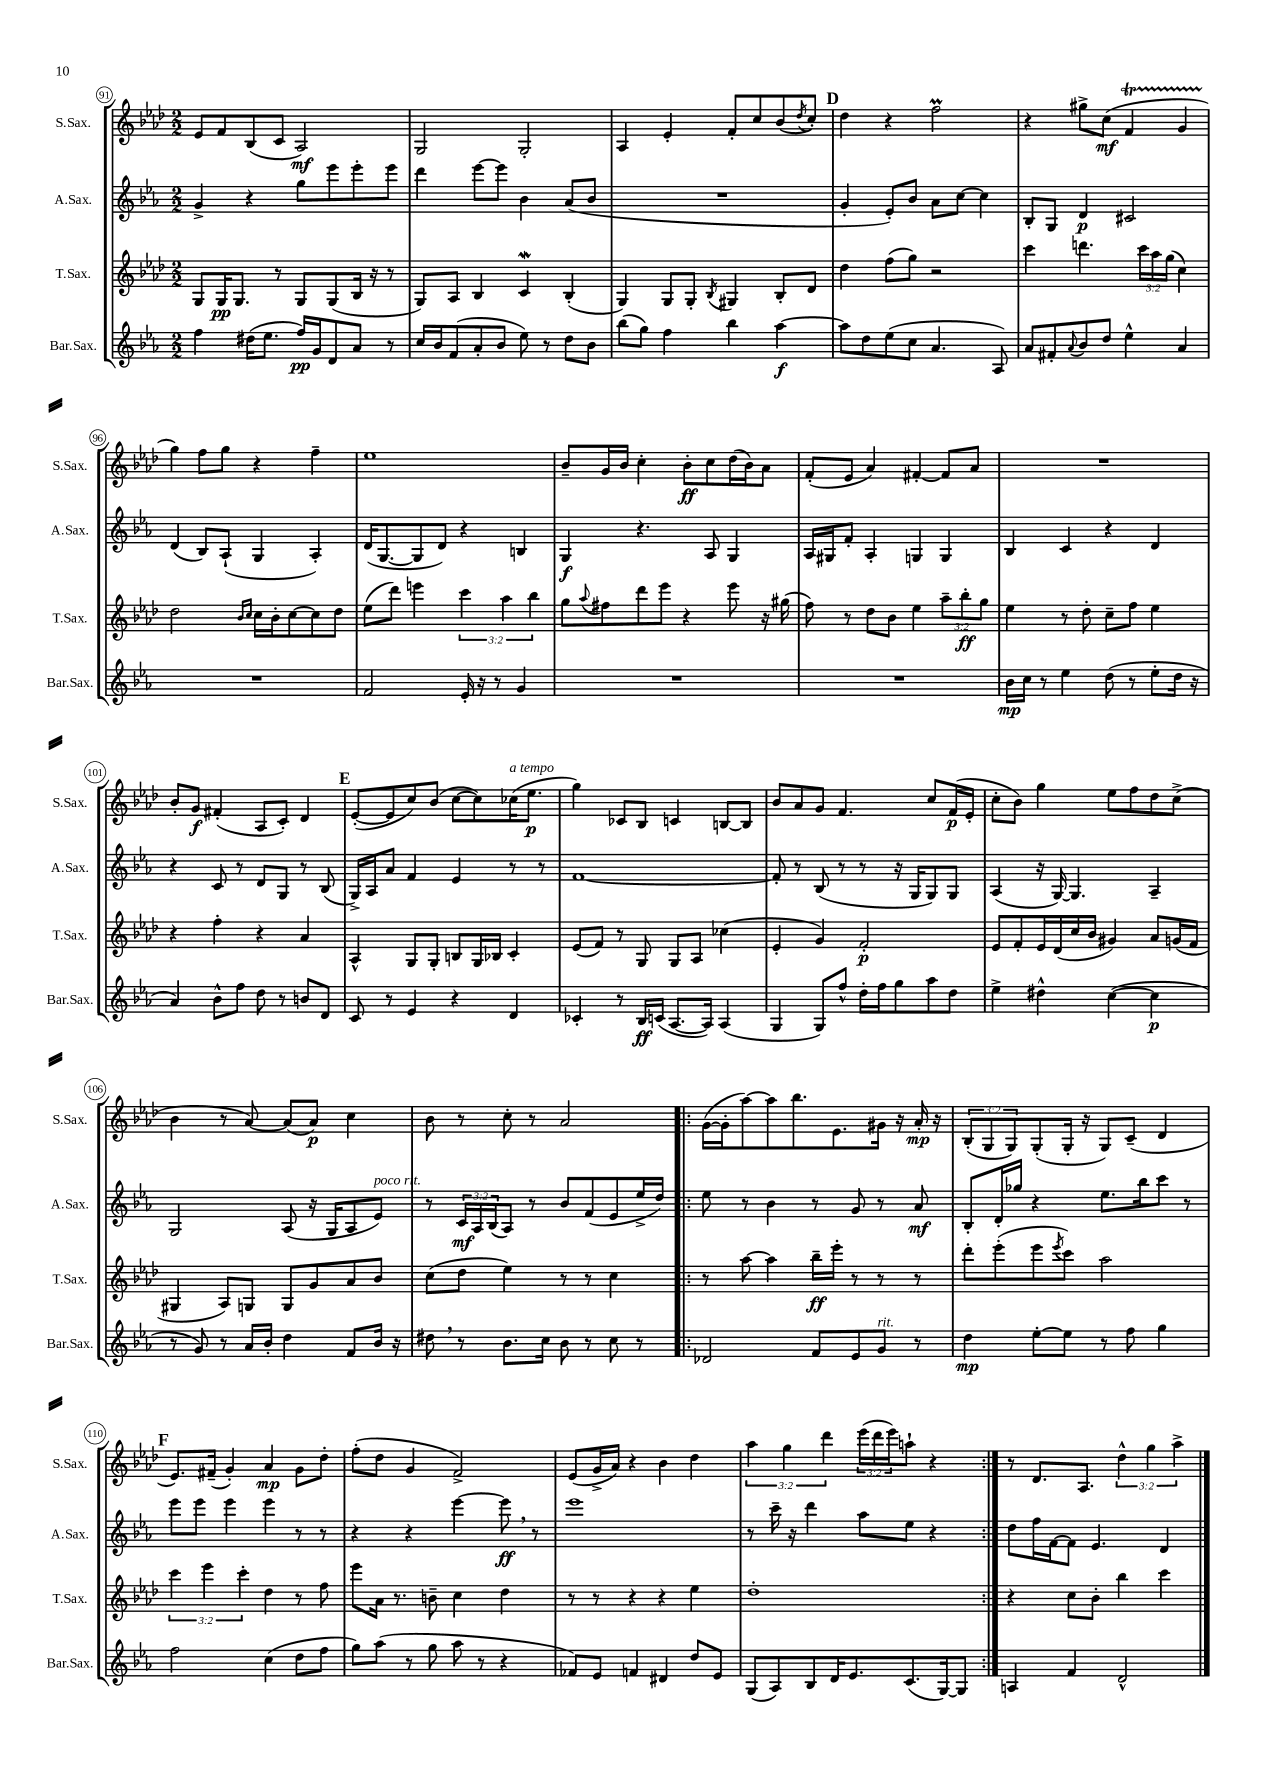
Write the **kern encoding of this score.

**kern	**dynam	**kern	**dynam	**kern	**dynam	**kern	**dynam
*part4	*part4	*part3	*part3	*part2	*part2	*part1	*part1
*staff4	*staff4	*staff3	*staff3	*staff2	*staff2	*staff1	*staff1
*I"Bar.Sax.	*	*I"T.Sax.	*	*I"A.Sax.	*	*I"S.Sax.	*
*I'Bar.Sax.	*	*I'T.Sax.	*	*I'A.Sax.	*	*I'S.Sax.	*
*clefG2	*	*clefG2	*	*clefG2	*	*clefG2	*
*k[b-e-a-]	*	*k[b-e-a-d-]	*	*k[b-e-a-]	*	*k[b-e-a-d-]	*
*M2/2	*	*M2/2	*	*M2/2	*	*M2/2	*
=91	=91	=91	=91	=91	=91	=91	=91
4ff\	.	8G/L	.	4g^/	.	8e-/L	.
.	.	16G/K	pp	.	.	8f/	.
.	.	8.G/J	.	.	.	.	.
(16dd#X\KL	.	.	.	4r	.	(8B-/	.
8.ee-\J	.	.	.	.	.	.	.
.	.	8r	.	.	.	8c/J	.
16ff/LL)	pp	8G/L	.	8gg\L	.	2A-/)	mf
16g/J	.	.	.	.	.	.	.
8d/	.	(8G/	.	8eee-\	.	.	.
8a-/J	.	16B-/Jk	.	8eee-'\	.	.	.
.	.	16r	.	.	.	.	.
8r	.	8r	.	8eee-\J	.	.	.
=92	=92	=92	=92	=92	=92	=92	=92
16cc/LL	.	8G/L)	.	4ddd\	.	2G/	.
16b-/J	.	.	.	.	.	.	.
(8f/	.	8A-/J	.	.	.	.	.
8a-'/	.	4B-/	.	[8eee-\L	.	.	.
8b-/J	.	.	.	8eee-\J]	.	.	.
8ee-\)	.	4cW/	.	4b-\	.	2G'/	.
8r	.	.	.	.	.	.	.
8dd\L	.	(4B-'/	.	(8a-/L	.	.	.
8b-\J	.	.	.	8b-/J	.	.	.
=93	=93	=93	=93	=93	=93	=93	=93
(8bb-\L	.	4G/)	.	1r	.	4A-/	.
8gg\J)	.	.	.	.	.	.	.
4ff\	.	8G/L	.	.	.	4e-'/	.
.	.	8G'/J	.	.	.	.	.
.	.	8qB-/	.	.	.	.	.
4bb-\	.	4G#X/	.	.	.	8f'/L	.
.	.	.	.	.	.	8cc/	.
[4aa-\	f	8B-'/L	.	.	.	(8b-/	.
.	.	.	.	.	.	8qdd-/	.
.	.	8d-/J	.	.	.	8cc'/J)	.
!!LO:REH:place=s1:t=D
=94	=94	=94	=94	=94	=94	=94	=94
8aa-\L]	.	4dd-\	.	4g'/	.	4dd-\	.
8dd\	.	.	.	.	.	.	.
(8ee-\	.	(8ff\L	.	8e-'/L)	.	4r	.
8cc\J	.	8gg\J)	.	8b-/J	.	.	.
4.a-/	.	2r	.	8a-\L	.	2ffM\	.
.	.	.	.	[8cc\J	.	.	.
.	.	.	.	4cc\]	.	.	.
8A-/)	.	.	.	.	.	.	.
=95	=95	=95	=95	=95	=95	=95	=95
8a-/L	.	4ccc\	.	8B-'/L	.	4r	.
8f#X'/	.	.	.	8G/J	.	.	.
8qqa-/	.	.	.	.	.	.	.
8b-/	.	4.dddn\	.	4d/	p	8gg#X^\L	.
8dd/J	.	.	.	.	.	(8cc\J	mf
4ee-^^\	.	.	.	2c#X/	.	4fT/	.
.	.	24ccc\LL	.	.	.	.	.
.	.	24aa-\	.	.	.	.	.
.	.	(24gg\JJ	.	.	.	.	.
4a-/	.	4cc\)	.	.	.	4gTTT/	.
!!LO:LB:g=z
=96	=96	=96	=96	=96	=96	=96	=96
1r	.	2dd-\	.	(4d/	.	4gg\)	.
.	.	.	.	8B-/L)	.	8ff\L	.
.	.	.	.	(8A-`/J	.	8gg\J	.
.	.	16qqb-/LL	.	.	.	.	.
.	.	16qqcc/JJ	.	.	.	.	.
.	.	16cc\LL	.	4G/	.	4r	.
.	.	16b-'\J	.	.	.	.	.
.	.	[8cc\	.	.	.	.	.
.	.	8cc\]	.	4A-'/)	.	4ff~\	.
.	.	8dd-\J	.	.	.	.	.
=97	=97	=97	=97	=97	=97	=97	=97
2f/	.	(8ee-\L	.	(16d/KL	.	1ee-	.
.	.	.	.	[8.G/	.	.	.
.	.	8ddd-\J)	.	.	.	.	.
.	.	4eeen\	.	8G/]	.	.	.
.	.	.	.	8d/J)	.	.	.
16e-'/	.	6ccc\	.	4r	.	.	.
16r	.	.	.	.	.	.	.
8r	.	.	.	.	.	.	.
.	.	6aa-\	.	.	.	.	.
4g/	.	.	.	4Bn/	.	.	.
.	.	6bb-\	.	.	.	.	.
=98	=98	=98	=98	=98	=98	=98	=98
1r	.	8gg\L	.	4G/	f	8b-~/L	.
.	.	8qqaa-/	.	.	.	.	.
.	.	8ff#X\	.	.	.	16g/L	.
.	.	.	.	.	.	16b-/JJ	.
.	.	8ddd-\	.	4.r	.	4cc'\	.
.	.	8eee-\J	.	.	.	.	.
.	.	4r	.	.	.	8b-'\L	ff
.	.	.	.	8A-/	.	8cc\	.
.	.	8eee-\	.	4G/	.	(16dd-\L	.
.	.	.	.	.	.	16b-\J)	.
.	.	16r	.	.	.	8a-\J	.
.	.	(16gg#X\	.	.	.	.	.
=99	=99	=99	=99	=99	=99	=99	=99
1r	.	8ff\)	.	16A-/LL	.	(8f'/L	.
.	.	.	.	16G#X/J	.	.	.
.	.	8r	.	8f'/J	.	8e-/J	.
.	.	8dd-\L	.	4A-'/	.	4a-/)	.
.	.	8b-\J	.	.	.	.	.
.	.	4ee-\	.	4Gn/	.	[4f#X'/	.
.	.	12aa-~\L	.	4G/	.	8f#/L]	.
.	.	12bb-'\	ff	.	.	.	.
.	.	.	.	.	.	8a-/J	.
.	.	12gg\J	.	.	.	.	.
=100	=100	=100	=100	=100	=100	=100	=100
16b-\LL	mp	4ee-\	.	4B-/	.	1r	.
16cc\JJ	.	.	.	.	.	.	.
8r	.	.	.	.	.	.	.
4ee-\	.	8r	.	4c/	.	.	.
.	.	8dd-'\	.	.	.	.	.
(8dd\	.	8cc~\L	.	4r	.	.	.
8r	.	8ff\J	.	.	.	.	.
8ee-'\L	.	4ee-\	.	4d/	.	.	.
16dd\Jk	.	.	.	.	.	.	.
16r	.	.	.	.	.	.	.
!!LO:LB:g=z
=101	=101	=101	=101	=101	=101	=101	=101
4a-/)	.	4r	.	4r	.	8b-'/L	.
.	.	.	.	.	.	8g/J	f
8b-^^\L	.	4ff'\	.	8c/	.	(4f#X'/	.
8ff\J	.	.	.	8r	.	.	.
8dd\	.	4r	.	8d/L	.	8A-/L	.
8r	.	.	.	8G/J	.	8c'/J)	.
8bn/L	.	4a-/	.	8r	.	4d-/	.
8d/J	.	.	.	(8B-/	.	.	.
!!LO:REH:place=s1:t=E
=102	=102	=102	=102	=102	=102	=102	=102
8c/	.	4A-^^/	.	16G^/LL)	.	([8e-'/L	.
.	.	.	.	16A-/J	.	.	.
8r	.	.	.	8a-/J	.	8e-/]	.
4e-/	.	8G/L	.	4f/	.	8cc/)	.
.	.	8G'/J	.	.	.	(8b-/J	.
4r	.	8Bn/L	.	4e-/	.	[8cc\L	.
.	.	16G/L	.	.	.	8cc\])	.
.	.	16B-X/JJ	.	.	.	.	.
!	!	!	!	!	!	!LO:TX:a:i:t=a tempo	!
4d/	.	4c'/	.	8r	.	(16cc-X\K	.
.	.	.	.	.	.	8.ee-\J	p
.	.	.	.	8r	.	.	.
=103	=103	=103	=103	=103	=103	=103	=103
4c-X'/	.	(8e-/L	.	[1f	.	4gg\)	.
.	.	8f/J)	.	.	.	.	.
8r	.	8r	.	.	.	8c-X/L	.
16B-/LL	ff	8G/	.	.	.	8B-/J	.
(16cn/JJ	.	.	.	.	.	.	.
[8.A-/L	.	8G/L	.	.	.	4cn/	.
.	.	8A-/J	.	.	.	.	.
16A-/Jk])	.	.	.	.	.	.	.
(4A-/	.	(4cc-X\	.	.	.	[8Bn/L	.
.	.	.	.	.	.	8B/J]	.
=104	=104	=104	=104	=104	=104	=104	=104
4G/	.	4e-'/	.	8f'/]	.	8b-/L	.
.	.	.	.	8r	.	8a-/	.
8G/L)	.	4g/)	.	(8B-/	.	8g/J	.
8ff^^/J	.	.	.	8r	.	4.f/	.
16dd'\LL	.	2f'/	p	8r	.	.	.
16ff\J	.	.	.	.	.	.	.
8gg\	.	.	.	16r	.	.	.
.	.	.	.	16G/KL	.	.	.
8aa-\	.	.	.	8G/)	.	8cc/L	.
8dd\J	.	.	.	8G/J	.	(16f/L	p
.	.	.	.	.	.	16e-'/JJ	.
=105	=105	=105	=105	=105	=105	=105	=105
4ee-^\	.	8e-/L	.	(4A-/	.	8cc'\L	.
.	.	8f'/	.	.	.	8b-\J)	.
4dd#X^^\	.	16e-/L	.	16r	.	4gg\	.
.	.	(16d-/	.	[16G/)	.	.	.
.	.	16cc/	.	4.G/]	.	.	.
.	.	16b-/JJ	.	.	.	.	.
([4cc\	.	4g#X/)	.	.	.	8ee-\L	.
.	.	.	.	.	.	8ff\	.
4cc\]	p	8a-/L	.	4A-~/	.	8dd-\	.
.	.	(16gn/L	.	.	.	(8cc^\J	.
.	.	16f/JJ	.	.	.	.	.
!!LO:LB:g=z
=106	=106	=106	=106	=106	=106	=106	=106
8r	.	4G#X/	.	2G/	.	4b-\	.
8g/)	.	.	.	.	.	.	.
8r	.	8A-/L)	.	.	.	8r	.
16a-/LL	.	8Gn/J	.	.	.	[8a-/)	.
16b-'/JJ	.	.	.	.	.	.	.
4dd\	.	8G/L	.	(8A-/	.	(8a-/L]	.
.	.	8g/	.	16r	.	8a-/J)	p
.	.	.	.	16G/KL	.	.	.
8f/L	.	8a-/	.	8A-/	.	4cc\	.
!	!	!	!	!LO:TX:a:i:t=poco rit.	!	!	!
16b-/Jk	.	8b-/J	.	8e-/J)	.	.	.
16r	.	.	.	.	.	.	.
=107	=107	=107	=107	=107	=107	=107	=107
8dd#X,\	.	(8cc\L	.	8r	.	8b-\	.
8r	.	8dd-\J	.	24c/LL	mf	8r	.
.	.	.	.	24A-/	.	.	.
.	.	.	.	(24B-/J	.	.	.
8.b-\L	.	4ee-\)	.	8A-/J)	.	8cc'\	.
.	.	.	.	8r	.	8r	.
16cc\Jk	.	.	.	.	.	.	.
8b-\	.	8r	.	8b-/L	.	2a-/	.
8r	.	8r	.	(8f/	.	.	.
8cc\	.	4cc\	.	8e-/	.	.	.
8r	.	.	.	16ee-^/L	.	.	.
.	.	.	.	16dd/JJ)	.	.	.
=108!|:	=108!|:	=108!|:	=108!|:	=108!|:	=108!|:	=108!|:	=108!|:
2d-X/	.	8r	.	8ee-\	.	([16g\LL	.
.	.	.	.	.	.	16g'\J]	.
.	.	[8aa-\	.	8r	.	[8aa-\)	.
.	.	4aa-\]	.	4b-\	.	8aa-\]	.
.	.	.	.	.	.	8.bb-\	.
8f/L	.	16bb-~\LL	ff	8r	.	.	.
.	.	16eee-'\JJ	.	.	.	8.e-\	.
8e-/	.	8r	.	8g/	.	.	.
!LO:TX:a:i:t=rit.	!	!	!	!	!	!	!
8g/J	.	8r	.	8r	.	16g#X\Jk	.
.	.	.	.	.	.	16r	.
8r	.	8r	.	8a-/	mf	16a-'/	mp
.	.	.	.	.	.	16r	.
=109	=109	=109	=109	=109	=109	=109	=109
4dd\	mp	8ddd-'\L	.	8B-'/L	.	(12B-'/L	.
.	.	.	.	.	.	12G/	.
.	.	(8eee-'\	.	16d'/L	.	.	.
.	.	.	.	.	.	12G/)	.
.	.	.	.	16gg-X/JJ	.	.	.
[8ee-'\L	.	8eee-\	.	4r	.	(8G'/	.
.	.	8qeee-/	.	.	.	.	.
8ee-\J]	.	8ccc\J)	.	.	.	16G'/Jk	.
.	.	.	.	.	.	16r	.
8r	.	2aa-\	.	8.ee-\L	.	8G/L)	.
8ff\	.	.	.	.	.	(8c~/J	.
.	.	.	.	16bb-\k	.	.	.
4gg\	.	.	.	8ccc\J	.	4d-/	.
.	.	.	.	8r	.	.	.
!!LO:LB:g=z
!!LO:REH:place=s1:t=F
=110	=110	=110	=110	=110	=110	=110	=110
2ff\	.	6ccc\	.	8eee-\L	.	8.e-/L)	.
.	.	.	.	8eee-\J	.	.	.
.	.	6eee-\	.	.	.	.	.
.	.	.	.	.	.	(16f#X~/Jk	.
.	.	.	.	4eee-\	.	4g'/)	.
.	.	6ccc'\	.	.	.	.	.
(4cc\	.	4dd-\	.	4eee-\	.	4a-/	mp
8dd\L	.	8r	.	8r	.	8g\L	.
8ff\J	.	8ff\	.	8r	.	8dd-'\J	.
=111	=111	=111	=111	=111	=111	=111	=111
8gg\L)	.	8eee-\L	.	4r	.	(8ff'\L	.
(8aa-\J	.	16a-\Jk	.	.	.	8dd-\J	.
.	.	8.r	.	.	.	.	.
8r	.	.	.	4r	.	4g/	.
8gg\	.	8bn~\	.	.	.	.	.
8aa-\	.	4cc\	.	[4eee-\	.	2f^/)	.
8r	.	.	.	.	.	.	.
4r	.	4dd-\	.	8eee-,\]	ff	.	.
.	.	.	.	8r	.	.	.
=112	=112	=112	=112	=112	=112	=112	=112
8f-X/L)	.	8r	.	1eee-	.	(8e-/L	.
8e-/J	.	8r	.	.	.	16g^/L	.
.	.	.	.	.	.	16a-/JJ)	.
4fn/	.	4r	.	.	.	4r	.
4d#X/	.	4r	.	.	.	4b-\	.
8dd/L	.	4ee-\	.	.	.	4dd-\	.
8e-/J	.	.	.	.	.	.	.
=113	=113	=113	=113	=113	=113	=113	=113
(8G/L	.	1dd-'	.	8r	.	6aa-\	.
8A-/)	.	.	.	16ccc~\	.	.	.
.	.	.	.	.	.	6gg\	.
.	.	.	.	16r	.	.	.
8B-/	.	.	.	4ddd\	.	.	.
.	.	.	.	.	.	6ddd-\	.
16d/K	.	.	.	.	.	.	.
8.e-/	.	.	.	.	.	.	.
.	.	.	.	8aa-\L	.	(24eee-\LL	.
.	.	.	.	.	.	24ddd-\	.
.	.	.	.	.	.	24eee-\J)	.
(8.c/	.	.	.	8ee-\J	.	8aan`\J	.
.	.	.	.	4r	.	4r	.
[16G/k)	.	.	.	.	.	.	.
8G/J]	.	.	.	.	.	.	.
=114:|!	=114:|!	=114:|!	=114:|!	=114:|!	=114:|!	=114:|!	=114:|!
4An/	.	4r	.	8dd\L	.	8r	.
.	.	.	.	16ff\L	.	8.d-/L	.
.	.	.	.	[16f\J	.	.	.
4f/	.	8cc\L	.	8f\J]	.	.	.
.	.	.	.	.	.	8.A-/J	.
.	.	8b-'\J	.	4.e-/	.	.	.
2d^^/	.	4bb-\	.	.	.	6dd-^^\	.
.	.	.	.	.	.	6gg\	.
.	.	4ccc\	.	4d/	.	.	.
.	.	.	.	.	.	6aa-^\	.
==	==	==	==	==	==	==	==
*-	*-	*-	*-	*-	*-	*-	*-
